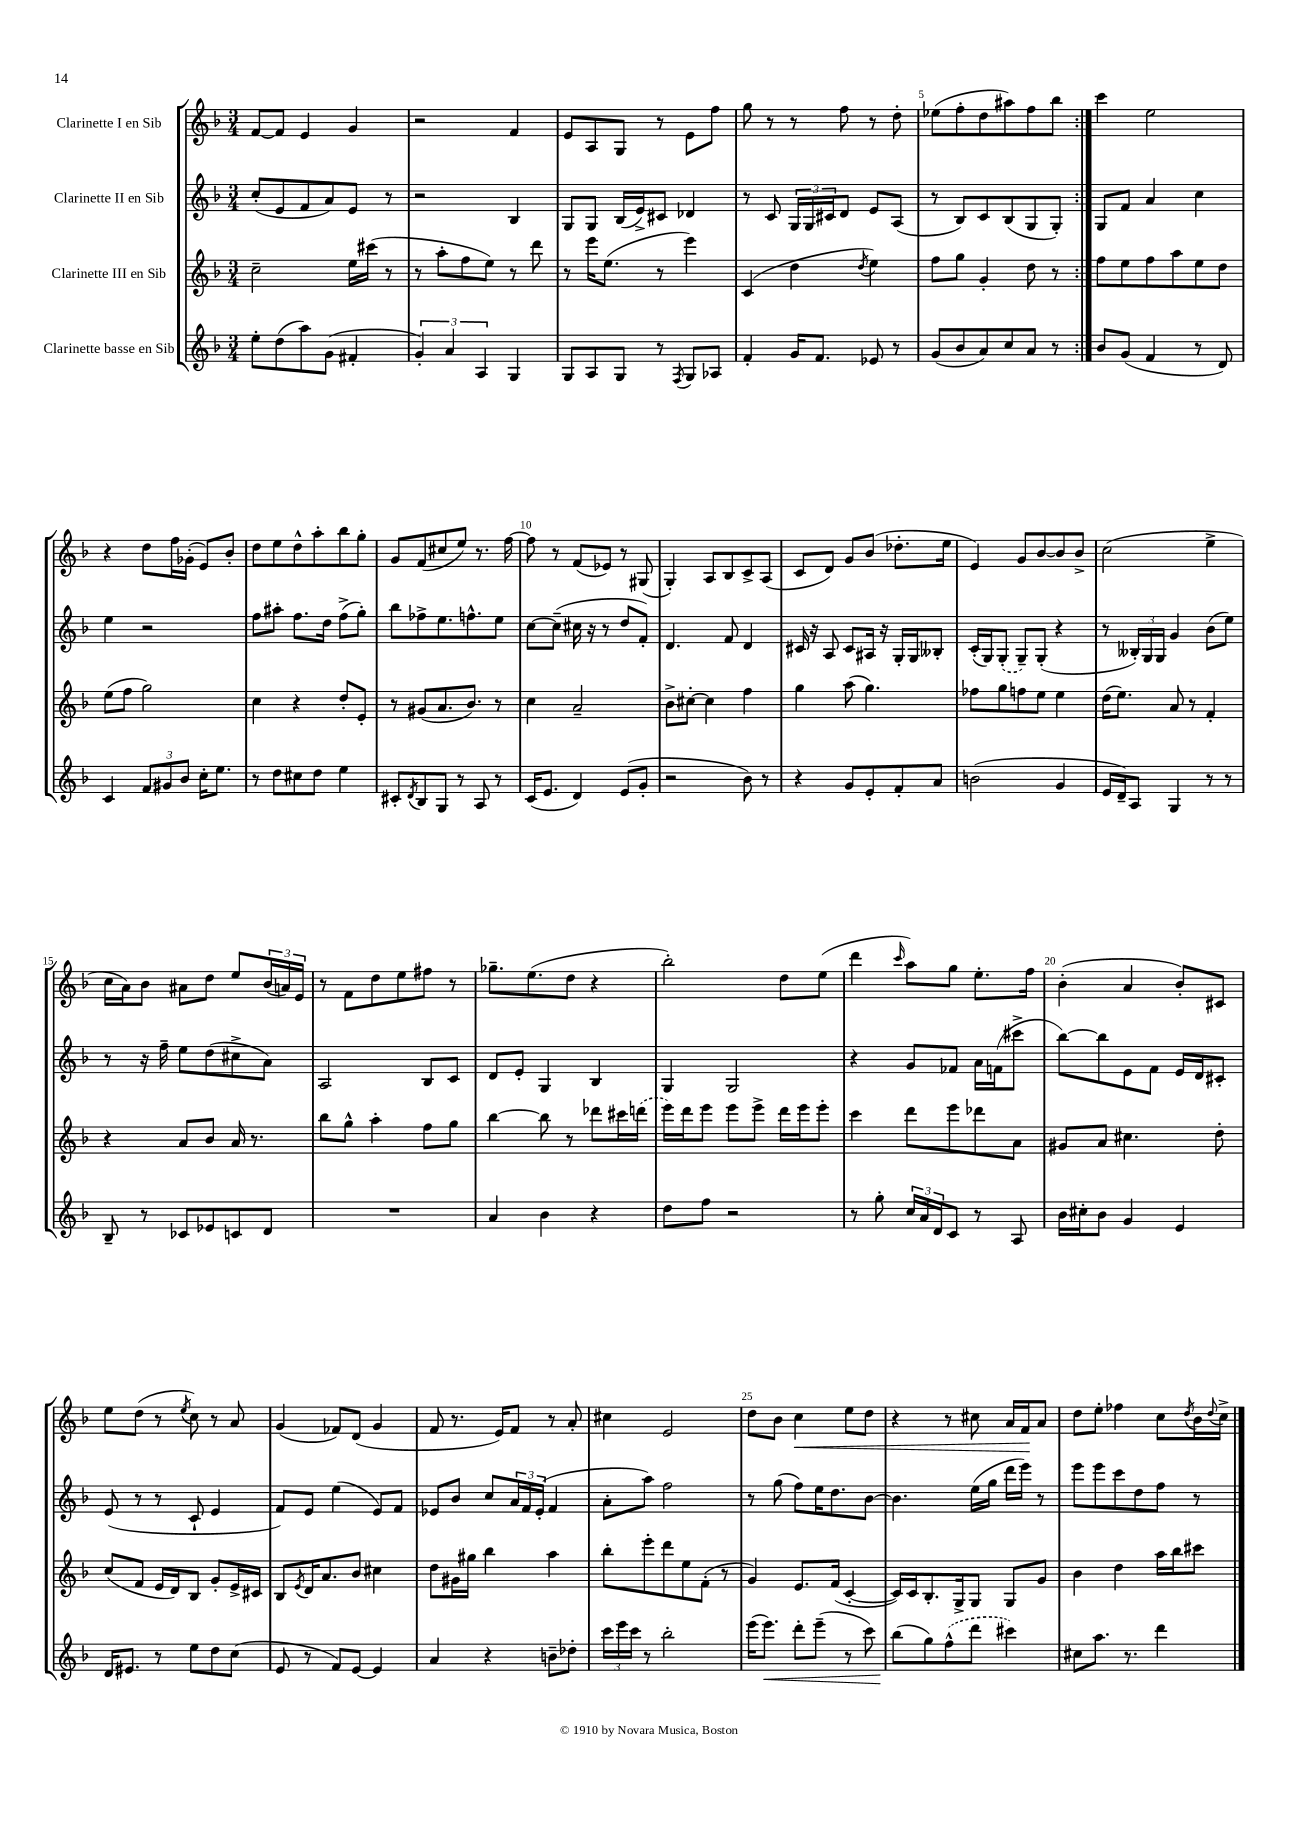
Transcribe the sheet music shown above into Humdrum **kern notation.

**kern	**kern	**kern	**kern
*staff4	*staff3	*staff2	*staff1
*clefG2	*clefG2	*clefG2	*clefG2
*k[b-]	*k[b-]	*k[b-]	*k[b-]
*M3/4	*M3/4	*M3/4	*M3/4
8ee'\L	2cc~\	(8cc'/L	[8f/L
(8dd\	.	8e/	8f/]J
8aa\)	.	8f/	4e/
(8g\J	.	8a/)	.
4f#'/	16ee\LL	8e/J	4g/
.	(16ccc#\JJ	.	.
.	8r	8r	.
=	=	=	=
6g'/)	8r	2r	2r
.	8aa'\L	.	.
6a/	.	.	.
.	8ff\	.	.
6A/	.	.	.
.	8ee\J)	.	.
4G/	8r	4B-/	4f/
.	8ddd\	.	.
=	=	=	=
8G/L	8r	8G/L	8e/L
8A/	16eee\LK	8G/J	8A/
.	(8.ee\J	.	.
8G/J	.	(16B-/LL	8G/J
.	.	16e^/J)	.
8r	8r	8c#/J	8r
8qF/	.	.	.
8G/L	4eee\)	4d-/	8e\L
8A-/J	.	.	8ff\J
=	=	=	=
4f'/	(4c/	8r	8gg\
.	.	8c/	8r
16g/LK	4dd\	24G/LL	8r
.	.	24G/	.
8.f/J	.	.	.
.	.	24c#/J	.
.	.	8d/J	8ff\
.	8qdd/	.	.
8e-/	4ee\)	8e/L	8r
8r	.	(8A/J	8dd'\
=	=	=	=
(8g/L	8ff\L	8r	(8ee-\L
8b-/	8gg\J	8B-/L)	8ff'\
8a/)	4g'/	8c/	8dd\
8cc/	.	(8B-/	8aa#\)
8a/J	8dd\	8G/	8ff\
8r	8r	8G'/J)	8bb-\J
=:|!	=:|!	=:|!	=:|!
8b-/L	8ff\L	8G/L	4ccc\
(8g/J	8ee\	8f/J	.
4f/	8ff\	4a/	2ee\
.	8aa\	.	.
8r	8ee\	4cc\	.
8d/)	8dd\J	.	.
=	=	=	=
4c/	(8ee\L	4ee\	4r
.	8ff\J	.	.
12f/L	2gg\)	2r	8dd\L
12g#/	.	.	.
.	.	.	16ff\L
12b-/J	.	.	.
.	.	.	(16g-'\JJ
16cc'\LK	.	.	8e/L)
8.ee\J	.	.	.
.	.	.	8b-'/J
=	=	=	=
8r	4cc\	8ff\L	8dd\L
8dd\L	.	8aa#'\J	8ee\
8cc#\	4r	8.ff\L	8dd^^\
8dd\J	.	.	8aa'\
.	.	16dd\Jk	.
4ee\	8dd'/L	(8ff^\L	8bb-\
.	8e'/J	8gg'\J)	8gg'\J
=	=	=	=
8c#'/L	8r	8bb-\L	8g/L
8qd/	.	.	.
8B-/	(8g#/L	8ff-^\	(8f/
8G/J	8.a/	8.ee\	8cc#/
8r	.	.	8ee/J)
.	8.b-/J)	8.ff^^\	.
8A/	.	.	8.r
8r	8r	8ee\J	.
.	.	.	[16ff\
=	=	=	=
(16c/LK	4cc\	[8cc\L	8ff\]
8.e/J	.	.	.
.	.	(8cc~\]J	8r
4d/)	2a~/	16cc#\	(8f/L
.	.	16r	.
.	.	8r	8e-/J)
(8e/L	.	8dd/L	8r
8g'/J	.	8f'/J)	(8G#/
=	=	=	=
2r	8b-^\L	4.d/	4G'/)
.	[8cc#'\J	.	.
.	4cc#\]	.	8A/L
.	.	8f/	8B-/
8b-\)	4ff\	4d/	8c^/
8r	.	.	(8A/J
=	=	=	=
4r	4gg\	16c#/	8c/L
.	.	16r	.
.	.	8A/	8d/J)
8g/L	(8aa\	8c#/L	8g/L
8e'/	4.gg\)	16A#/Jk	(8b-/J
.	.	16r	.
8f'/	.	16G'/LL	8.dd-'\L
.	.	16G/J	.
8a/J	.	8B--'/J	.
.	.	.	16ee\Jk
=	=	=	=
(2b\	8ff-\L	(16c'/LL	4e/)
.	.	16G/J)	.
.	8gg\	(8G'/J	.
.	8ff\	8G~/L)	8g/L
.	8ee\J	(8G'/J	[8b-/
4g/	4ee\	4r	8b-/]
.	.	.	8b-^/J
=	=	=	=
16e/LL	(16dd\LK	8r	(2cc\
16d~/J)	8.ee\J)	.	.
8A/J	.	24B--'/LL)	.
.	.	24G/	.
.	.	24G/JJ	.
4G/	8a/	4g/	.
.	8r	.	.
8r	4f'/	(8b-\L	4ee^\
8r	.	8ee\J)	.
=	=	=	=
8B-~/	4r	8r	16cc\LL
.	.	.	16a\J)
8r	.	16r	8b-\J
.	.	16ff~\	.
8c-/L	8a/L	8ee\L	8a#\L
8e-/	8b-/J	(8dd\	8dd\J
8c/	16a/	8cc#^\	8ee/L
.	8.r	.	.
8d/J	.	8a\J)	(24b-/L
.	.	.	24a/)
.	.	.	24e/JJ
=	=	=	=
2.r	8bb-\L	2A/	8r
.	8gg^^\J	.	8f\L
.	4aa'\	.	8dd\
.	.	.	8ee\
.	8ff\L	8B-/L	8ff#\J
.	8gg\J	8c/J	8r
=	=	=	=
4a/	[4bb-\	8d/L	8.gg-~\L
.	.	8e'/J	.
.	.	.	(8.ee\
4b-\	8bb-\]	4G/	.
.	8r	.	8dd\J
4r	8ddd-\L	4B-/	4r
.	16ccc#\L	.	.
.	(16ddd\JJ	.	.
=	=	=	=
8dd\L	16eee\LL)	4G/	2bb-'\)
.	16ddd\J	.	.
8ff\J	8eee\J	.	.
2r	8eee\L	2G/	.
.	8eee^\J	.	.
.	16ddd\LL	.	8dd\L
.	16eee\J	.	.
.	8eee'\J	.	(8ee\J
=	=	=	=
8r	4ccc\	4r	4ddd\
8gg'\	.	.	.
.	.	.	16qqccc/
24cc/LL	8ddd\L	8g/L	8aa\L)
24a/	.	.	.
24d/J	.	.	.
8c/J	8eee\	8f-/J	8gg\J
8r	8ddd-\	16a\LL	8.ee'\L
.	.	(16f\J	.
8A/	8a\J	8ccc#^\J	.
.	.	.	16ff\Jk
=	=	=	=
16b-\LL	8g#/L	[8bb-\L)	(4b-'\
16cc#'\J	.	.	.
8b-\J	8a/J	8bb-\]	.
4g/	4.cc#\	8e\	4a/
.	.	8f\J	.
4e/	.	16e/LL	8b-'/L)
.	.	16d/J	.
.	8dd'\	8c#'/J	8c#/J
=	=	=	=
16d/LK	(8cc/L	(8e/	8ee\L
8.e#/J	.	.	.
.	8f/J	8r	(8dd\J
8r	16e/LL	8r	8r
.	16d/J)	.	.
.	.	.	8qee/
8ee\L	8B-/J	8c`/	8cc\)
8dd\	8g'/L	4e/	8r
(8cc\J	16e^/L	.	8a/
.	16c#/JJ	.	.
=	=	=	=
8e/	8B-/L	8f/L)	(4g/
.	8qe/	.	.
8r	16d/K	8e/J	.
.	8.a/	.	.
8f/L)	.	(4ee\	8f-/L)
[8e/J	8b-/J	.	(8d/J
4e/]	4cc#\	8e/L)	4g/
.	.	8f/J	.
=	=	=	=
4a/	8dd\L	8e-/L	8f/
.	16g#\L	8b-/J	8.r
.	16gg#\JJ	.	.
4r	4bb-\	8cc/L	.
.	.	.	16e/LK)
.	.	24a/L	8f/J
.	.	24f/	.
.	.	(24e-'/JJ	.
8b~\L	4aa\	4f/	8r
8dd-'\J	.	.	8a'/
=	=	=	=
24ccc\LL	8bb-'\L	8a'\L	4cc#\
24eee\	.	.	.
24ccc\JJ	.	.	.
8r	8eee'\	8aa\J)	.
2bb-'\	8ddd\	2ff\	2e/
.	8ee\	.	.
.	(8f'\J	.	.
.	8r	.	.
=	=	=	=
(16eee\LK	4g/)	8r	8dd\L
8.eee\J)	.	.	.
.	.	(8gg\	8b-\J
8ddd'\L	8.e/L	8ff\L)	4cc\
(8eee~\J	.	16ee\K	.
.	(16f/Jk	8.dd\	.
8r	[4c'/	.	8ee\L
8ccc\)	.	[8b-\J	8dd\J
=	=	=	=
(8bb-\L	16c/]LL)	4.b-\]	4r
.	16c/J	.	.
8gg\)	8.B-'/	.	.
(8ff^^\	.	.	8r
.	16G^/k	.	.
8ddd\J	8G/J	(16ee\LL	8cc#\
.	.	16gg\JJ	.
4ccc#\)	8G/L	16ddd\LL	16a/LL
.	.	16eee\JJ)	16f/J
.	8g/J	8r	8a/J
=	=	=	=
8cc#\L	4b-\	8eee\L	8dd\L
8.aa\J	.	8eee\	8ee'\J
.	4dd\	8ccc\	4ff-\
8.r	.	.	.
.	.	8dd\	.
4ddd\	16aa\LL	8ff\J	8cc\L
.	16bb-\J	.	.
.	.	.	8qdd/
.	8ccc#\J	8r	16b-\L
.	.	.	8qqdd/
.	.	.	16cc^\JJ
==	==	==	==
*-	*-	*-	*-
